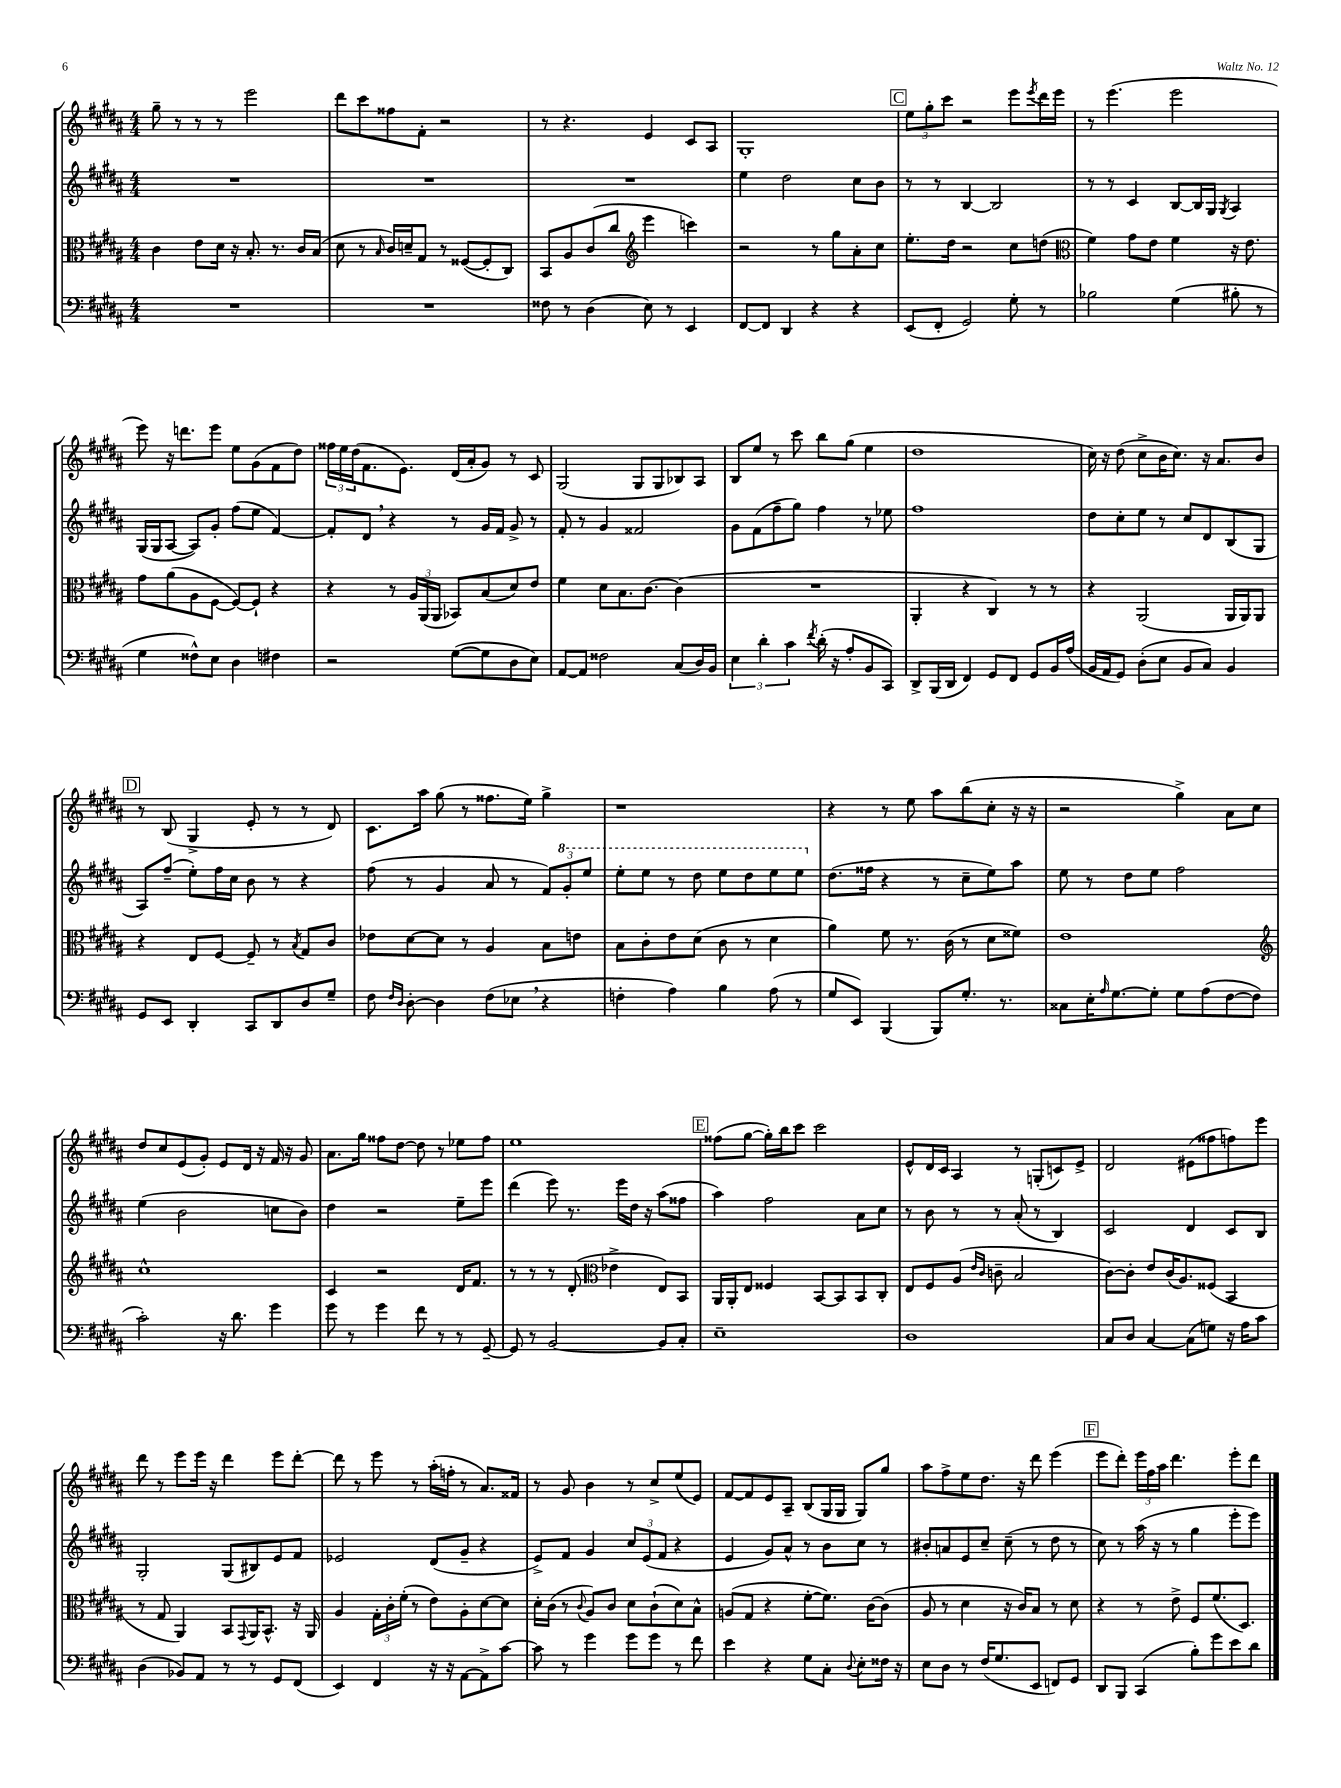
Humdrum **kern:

**kern	**kern	**kern	**kern
*part4	*part3	*part2	*part1
*staff4	*staff3	*staff2	*staff1
*clefF4	*clefC3	*clefG2	*clefG2
*k[f#c#g#d#a#]	*k[f#c#g#d#a#]	*k[f#c#g#d#a#]	*k[f#c#g#d#a#]
*M4/4	*M4/4	*M4/4	*M4/4
=99	=99	=99	=99
1r	4c#\	1r	8gg#~\
.	.	.	8r
.	8e\L	.	8r
.	16d#\Jk	.	8r
.	16r	.	.
.	8.B'/	.	2eee\
.	8.r	.	.
.	16c#/LL	.	.
.	(16B/JJ	.	.
=100	=100	=100	=100
1r	8d#\	1r	8ddd#\L
.	8r	.	8ccc#\
.	16qqB/	.	.
.	16c#/LL)	.	8ff##X\
.	16dn~/J	.	.
.	8G#/J	.	8f#'\J
.	8r	.	2r
.	([8F##X/L	.	.
.	8F##'/]	.	.
.	8C#/J)	.	.
=101	=101	=101	=101
8F##X\	8BB/L	1r	8r
8r	8A#/	.	4.r
(4D#\	(8c#/	.	.
.	8cc#/J	.	.
*	*clefG2	*	*
8E\)	4eee\	.	4e/
8r	.	.	.
4EE/	4cccn\)	.	8c#/L
.	.	.	8A#/J
=102	=102	=102	=102
[8FF#/L	2r	4ee\	1G#'
8FF#/J]	.	.	.
4DD#/	.	2dd#\	.
4r	8r	.	.
.	8gg#\L	.	.
4r	8a#'\	8cc#\L	.
.	8cc#\J	8b\J	.
!!LO:REH:place=s1:t=C
=103	=103	=103	=103
(8EE/L	8.ee'\L	8r	12ee\L
.	.	.	12gg#'\
8FF#'/J	.	8r	.
.	.	.	12ccc#\J
.	16dd#\Jk	.	.
2GG#/)	2r	[4B/	2r
.	.	2B/]	.
8G#'\	8cc#\L	.	8eee\L
.	.	.	8qeee/
8r	(8ddn\J	.	16ddd#\L
.	.	.	16eee\JJ
=104	=104	=104	=104
*	*clefC3	*	*
2B-X\	4f#\)	8r	8r
.	.	8r	(4.eee\
.	8g#\L	4c#/	.
.	8e\J	.	.
(4G#\	4f#\	[8B/L	2eee\
.	.	16B/L]	.
.	.	16G#/JJ	.
.	.	8qG#/	.
8B#X'\	16r	4A#/	.
.	8.e\	.	.
8r	.	.	.
!!LO:LB:g=z
=105	=105	=105	=105
4G#\	8g#\L	(16G#/LL	8eee\)
.	.	16G#/J	.
.	(8a#\	[8A#/J	16r
.	.	.	8.dddn\L
8F##X^^\L)	8A#\	8A#/L])	.
8E\J	[8F#\J	8g#'/J	8eee\J
4D#\	8F#/L_)	(8ff#\L	8ee\L
.	8F#`/J]	8ee\J	(8g#\
4F#X\	4r	[4f#/)	8f#\
.	.	.	8dd#\J)
=106	=106	=106	=106
2r	4r	8f#'/L]	24ff##X\LL
.	.	.	24ee\
.	.	.	(24dd#\J
.	.	8d#,/J	8.f#\
.	8r	4r	.
.	.	.	8.e\J)
.	24A#/LL	.	.
.	(24AA#/	.	.
.	24AA#/JJ	.	.
([8G#\L	8BB-X/L)	8r	(16d#/LL
.	.	.	16a#'/J
8G#\]	(8B/	16g#/LL	8g#/J)
.	.	16f#/JJ	.
8D#\	8d#/)	8g#^/	8r
8E\J)	8e/J	8r	8c#/
=107	=107	=107	=107
[8AA#/L	4f#\	8f#'/	(2G#/
8AA#/J]	.	8r	.
2F##X\	8d#\L	4g#/	.
.	8.B\	.	.
.	.	2f##X/	8G#/L
.	[8.c#\J	.	.
.	.	.	8G#/
(8C#/L	(4c#\]	.	8B-X/)
16D#/L)	.	.	8A#/J
16BB/JJ	.	.	.
=108	=108	=108	=108
6E\	1r	8g#\L	8B/L
.	.	(8f#\	8ee/J
6d#'\	.	.	.
.	.	8ff#~\	8r
6c#\	.	.	.
.	.	8gg#\J)	8ccc#\
8qf#/	.	.	.
(16d#'\	.	4ff#\	8bb\L
16r	.	.	.
8A#'/L	.	.	(8gg#\J
8BB/	.	8r	4ee\
8CC#/J)	.	8ee-X\	.
=109	=109	=109	=109
8DD#^/L	4AA#'/	1ff#	1dd#
(16BBB/L	.	.	.
16DD#/JJ	.	.	.
4FF#/)	4r	.	.
8GG#/L	4C#/)	.	.
8FF#/J	.	.	.
8GG#/L	8r	.	.
16BB/L	8r	.	.
(16A#/JJ	.	.	.
=110	=110	=110	=110
16BB/LL	4r	8dd#\L	16cc#\)
16AA#/J	.	.	16r
8GG#/J)	.	8cc#'\	(8dd#\
(8D#'\L	(2AA#/	8ee\J	8cc#^\L
8E\J	.	8r	16b\K
.	.	.	8.cc#\J)
8BB/L	.	8cc#/L	.
8C#/J)	.	8d#/	16r
.	.	.	8.a#/L
4BB/	16AA#/LL	(8B/	.
.	16AA#/J)	.	.
.	8AA#/J	8G#/J	8b/J
!!LO:LB:g=z
!!LO:REH:place=s1:t=D
=111	=111	=111	=111
8GG#/L	4r	8A#/L)	8r
8EE/J	.	(8ff#~/J	(8B/
4DD#'/	8E/L	8ee'\L)	4G#^/
.	[8F#/J	16ff#\L	.
.	.	16cc#\JJ	.
8CC#/L	8F#~/]	8b\	8e'/
8DD#/	8r	8r	8r
.	8qB/	.	.
8D#/	8G#/L	4r	8r
8G#~/J	8c#/J	.	8d#/)
=112	=112	=112	=112
8F#\	8e-X\L	(8ff#\	8.c#\L
16qqF#/LL	.	.	.
16qqD#/JJ	.	.	.
[8D#'\	[8d#\	8r	.
.	.	.	16aa#\Jk
4D#\]	8d#\J]	4g#/	(8gg#\
.	8r	.	8r
(8F#\L	4A#/	8a#/	8.ff##X\L
8E-X,\J	.	8r	.
.	.	.	16ee\Jk)
4r	8B\L	12f#/L)	4gg#^\
*	*	*8va	*
.	.	12gg#'/	.
.	8en\J	.	.
.	.	12eee/J	.
=113	=113	=113	=113
4Fn'\	8B\L	8eee'\L	1r
.	8c#'\	8eee\J	.
4A#\)	8e\	8r	.
.	(8d#\J	8ddd#\	.
4B\	8c#\	8eee\L	.
.	8r	8ddd#\	.
(8A#\	4d#\	8eee\	.
8r	.	8eee\J	.
=114	=114	=114	=114
*	*	*X8va	*
8G#/L	4a#\)	(8.dd#\L	4r
8EE/J)	.	.	.
.	.	16ff##X\Jk	.
(4BBB/	8f#\	4r	8r
.	8.r	.	8ee\
8BBB/L)	.	8r	8aa#\L
.	(16c#\	.	.
8.G#'/J	8r	8cc#~\L	(8bb\
.	8d#\L	8ee\)	8cc#'\J
8.r	.	.	.
.	8f##X\J)	8aa#\J	16r
.	.	.	16r
=115	=115	=115	=115
8C##X\L	1e	8ee\	2r
16E'\K	.	8r	.
16qqA#/	.	.	.
[8.G#\	.	.	.
.	.	8dd#\L	.
8G#'\J]	.	8ee\J	.
8G#\L	.	2ff#\	4gg#^\)
(8A#\	.	.	.
[8F#\	.	.	8a#\L
8F#\J]	.	.	8cc#\J
!!LO:LB:g=z
=116	=116	=116	=116
*	*clefG2	*	*
2c#'\)	1cc#^^	(4ee\	8dd#/L
.	.	.	8cc#/
.	.	2b\	(8e/
.	.	.	8g#'/J)
16r	.	.	8e/L
8.d#\	.	.	.
.	.	.	16d#/Jk
.	.	.	16r
4g#\	.	8ccn\L	16f#/
.	.	.	16r
.	.	8b\J)	8g#/
=117	=117	=117	=117
8g#\	4c#/	4dd#\	8.a#\L
8r	.	.	.
.	.	.	16gg#\Jk
4g#\	2r	2r	8ff##X\L
.	.	.	[8dd#\J
8f#\	.	.	8dd#\]
8r	.	.	8r
8r	16d#/KL	8ee~\L	8ee-X\L
.	8.f#/J	.	.
[8GG#~/	.	8eee\J	8ff##\J
=118	=118	=118	=118
8GG#/]	8r	(4ddd#\	1ee
8r	8r	.	.
[2BB/	8r	8eee\)	.
.	(8d#'/	8.r	.
*	*clefC3	*	*
.	4e-X^\	.	.
.	.	16eee\LL	.
.	.	16dd#\JJ	.
.	.	16r	.
8BB/L]	8E/L)	(8aa#\L	.
8C#'/J	8BB/J	8ff##X\J	.
!!LO:REH:place=s1:t=E
=119	=119	=119	=119
1E~	16AA#/LL	4aa#\)	(8ff##X\L
.	16AA#'/J	.	.
.	8E/J	.	[8gg#\J
.	4F##X/	2ff#\	16gg#'\LL])
.	.	.	16bb\J
.	.	.	8ccc#\J
.	[8BB/L	.	2ccc#\
.	8BB/]	.	.
.	8BB/	8a#\L	.
.	8C#'/J	8cc#\J	.
=120	=120	=120	=120
1D#	8E/L	8r	8e^^/L
.	8F#/	8b\	16d#/L
.	.	.	16c#/JJ
.	(8A#/J	8r	4A#/
.	16qqe/LL	.	.
.	16qqc#/JJ	.	.
.	8cn~\	8r	.
.	2B/	(8a#'/	8r
.	.	8r	(8Gn'/L
.	.	4B/)	8cn/)
.	.	.	8e^/J
=121	=121	=121	=121
8C#/L	[8c#\L)	2c#/	2d#/
8D#/J	8c#'\J]	.	.
[4C#/	8e/L	.	.
.	(16c#/K	.	.
.	8.A#/)	.	.
(8C#\L]	.	4d#/	(8e#X\L
8Gn\J)	(8F##X/J	.	8ff##X\
16r	4BB/	8c#/L	8ffn\)
16A#\KL	.	.	.
8c#\J	.	8B/J	8eee\J
!!LO:LB:g=z
=122	=122	=122	=122
(4D#\	8r	2G#'/	8ddd#\
.	8G#/	.	8r
8BB-X/L)	4AA#/)	.	8eee\L
8AA#/J	.	.	16eee\Jk
.	.	.	16r
8r	8BB/L	(8G#/L	4ddd#\
.	8qqGG#/	.	.
8r	16AA#/K	8B#X/)	.
.	8.BB^^/J	.	.
8GG#/L	.	8e/	8eee\L
(8FF#/J	16r	8f#/J	[8ddd#'\J
.	16AA#/	.	.
=123	=123	=123	=123
4EE/)	4A#/	2e-X/	8ddd#\]
.	.	.	8r
4FF#/	24G#'\LL	.	8eee\
.	24c#'\	.	.
.	(24f#'\JJ	.	.
.	8r	.	8r
16r	8e\L)	(8d#/L	(16aa#'\LL
16r	.	.	16ffn'\JJ
[8AA#\L	8A#'\	8g#~/J	8r
8AA#^\]	[8d#\	4r	8.a#/L)
[8c#\J	8d#\J]	.	.
.	.	.	16f##X/Jk
=124	=124	=124	=124
8c#\]	16d#'\LL	8e^/L)	8r
.	(16c#\JJ	.	.
8r	8r	8f#/J	8g#/
.	8qqc#/	.	.
4g#\	8A#/L)	4g#/	4b\
.	8c#/J	.	.
8g#\L	8d#\L	12cc#/L	8r
.	.	(12e/	.
8g#\J	(8c#`\	.	8cc#^/L
.	.	12f#/J	.
8r	8d#\)	4r	(8ee/
8f#\	8B^^\J	.	8e/J)
=125	=125	=125	=125
4e\	(8An/L	4e/	[8f#/L
.	8G#/J	.	8f#/]
4r	4r	8g#/L)	8e/
.	.	8a#^^/J	8A#~/J
8G#\L	[8f#'\L	8r	(8B/L
8C#'\J	8.f#\J])	8b\L	16G#/L
.	.	.	16G#/JJ
8qqD#/	.	.	.
8E'\L	.	8cc#\J	8G#/L)
.	[16c#\KL	.	.
16F##X\Jk	(8c#\J]	8r	8gg#/J
16r	.	.	.
=126	=126	=126	=126
8E\L	8A#/	8b#X'/L	8aa#\L
8D#\J	8r	8an/	8ff#^\
8r	4d#\	8e/	8ee\
(16F#/KL	.	8cc#~/J	8.dd#\J
8.G#/	.	.	.
.	16r	(8cc#~\	.
.	16c#/KL)	.	16r
8EE/J	8B/J	8r	8ddd#\
8FFn/L)	8r	8dd#\	(4eee\
8GG#/J	8d#\	8r	.
!!LO:REH:place=s1:t=F
=127	=127	=127	=127
8DD#/L	4r	8cc#\)	8eee\L
8BBB/J	.	8r	8ddd#'\J)
(4CC#/	8r	(16aa#\	24eee\LL
.	.	.	24ff#\
.	.	16r	.
.	.	.	24aa#\JJ
.	8e^\	8r	4.ddd#\
8B'\L)	8F#/L	4gg#\	.
8g#\	(8.f#/	.	.
8e\	.	8eee'\L	8eee'\L
.	8.D#/J)	.	.
8d#\J	.	8eee\J)	8ddd#\J
==	==	==	==
*-	*-	*-	*-
